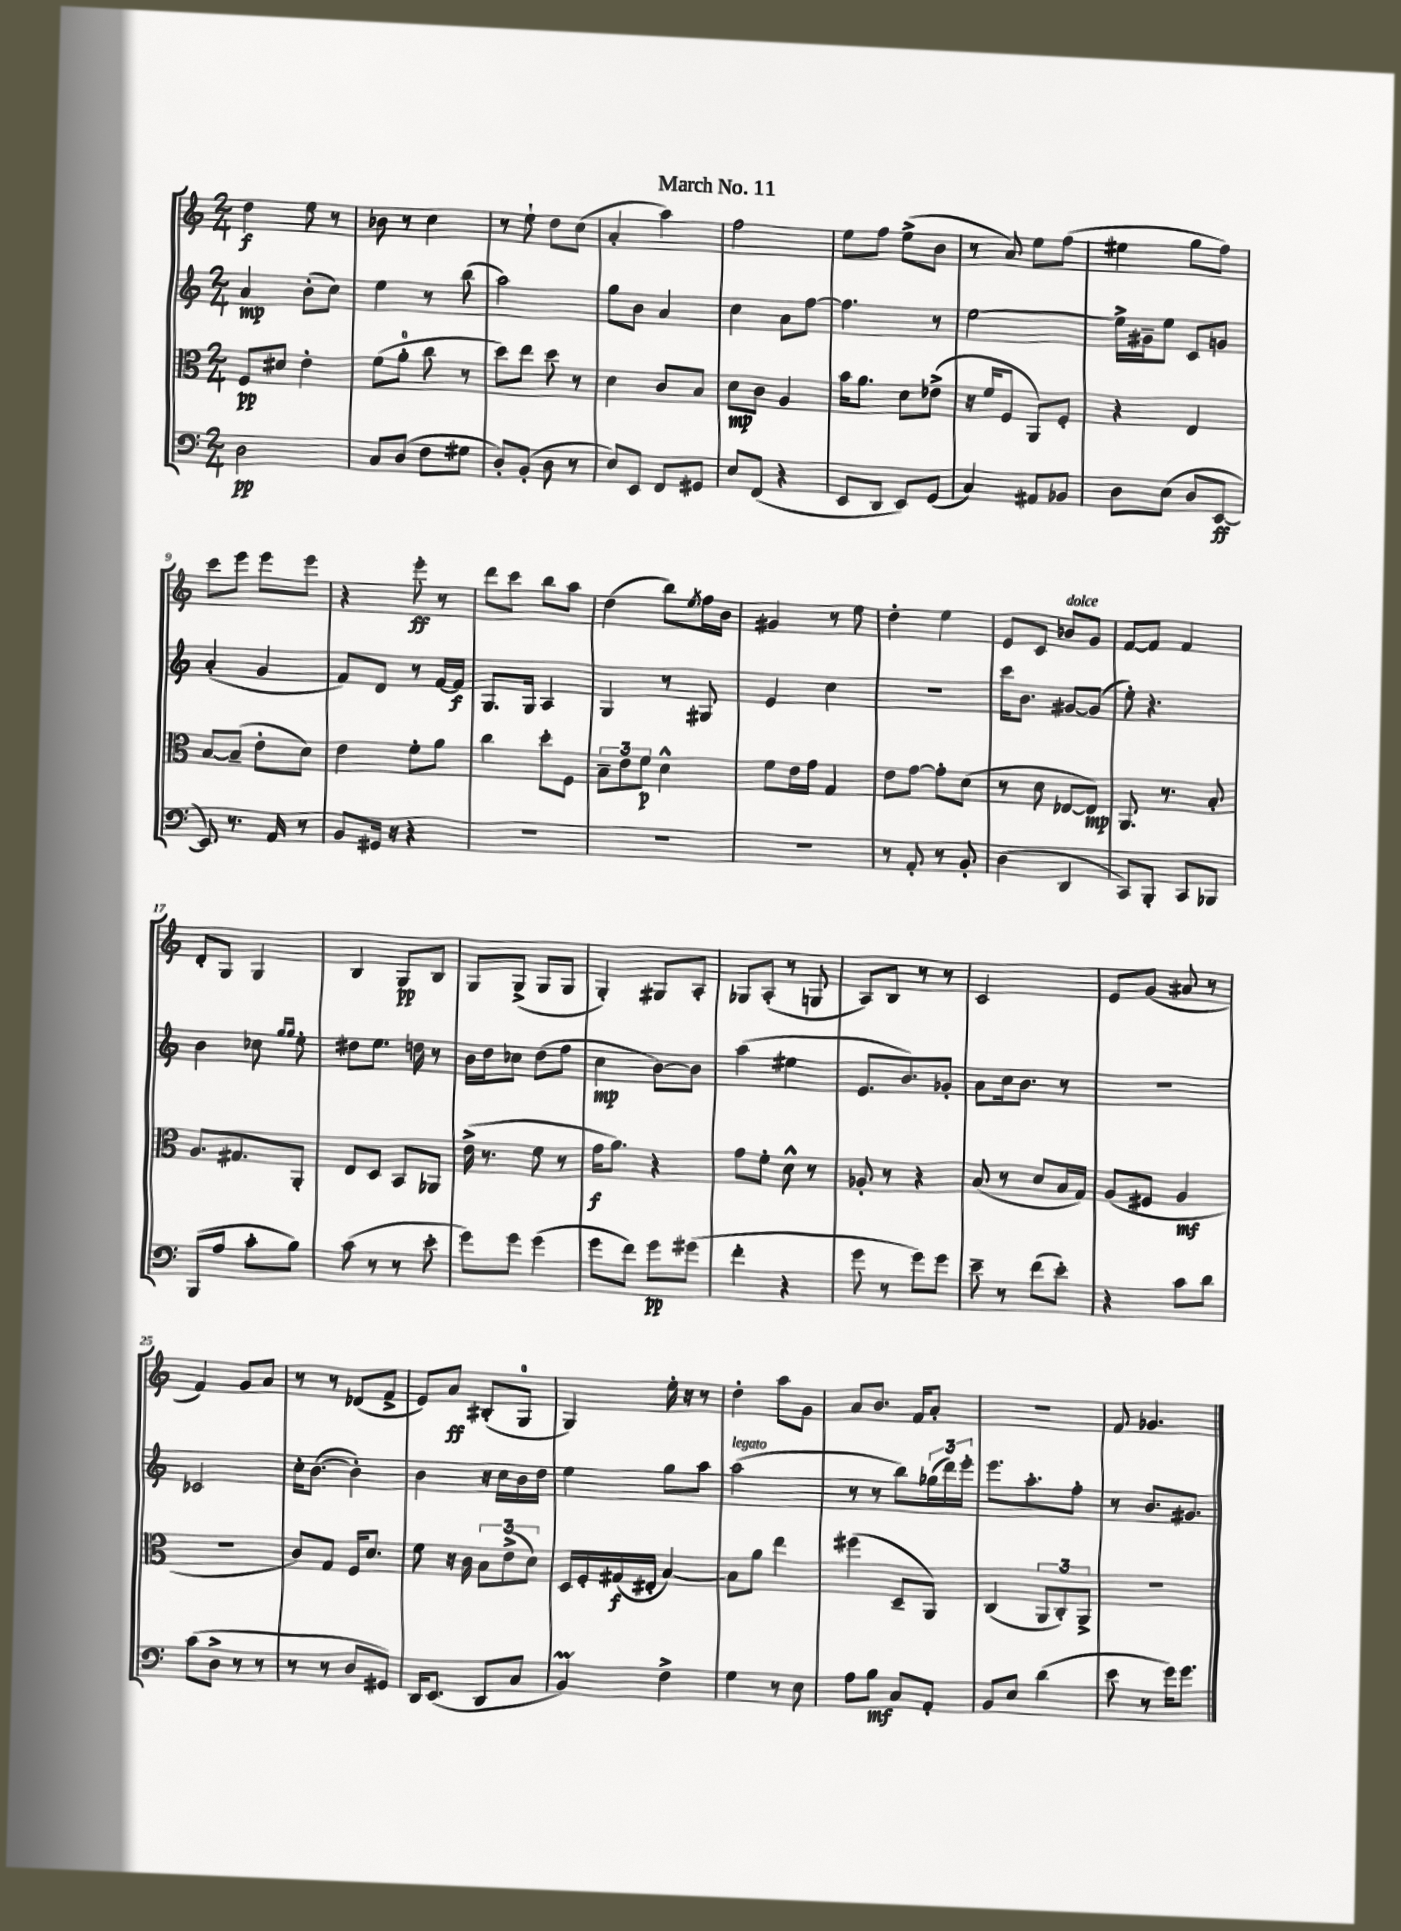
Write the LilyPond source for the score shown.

\header { title = "March No. 11" }
<<
\new StaffGroup <<
\new Staff = "s0" {
    \clef treble \key c \major \numericTimeSignature \time 2/4
    d''4\f e''8 r8 |
    bes'8 r8 c''4 |
    r8 e''8-! d''8 c''8( |
    a'4-. a''4) |
    f''2 |
    e''8 f''8 e''8->( b'8 |
    r8 a'8) e''8 f''8( |
    eis''4 g''8 f''8) |
    c'''8 e'''8 e'''8 e'''8 |
    r4 e'''8-.\ff r8 |
    d'''8 c'''8 b''8 a''8 |
    d''4( b''8) \acciaccatura { e''8 } f''16 b'16 |
    gis'4 r8 e''8 |
    d''4-. e''4 |
    e'8 c'8 bes'8^\markup { \italic "dolce" } g'8 |
    f'8~ f'8 f'4 |
    d'8-. g8 g4 |
    b4 g8\pp b8 |
    g8 g8->( g8 g8 |
    g4-.) gis8 a8-. |
    ges8 a8-.( r8 g8 |
    a8) b8 r8 r8 |
    c'2 |
    e'8 g'8( ais'8 r8 |
    f'4) g'8 a'8 |
    r8 r8 des'8( f'8-> |
    e'8) a'8\ff bis8-.( g8-0 |
    g4) e''16-. r16 r8 |
    d''4-. a''8 g'8 |
    a'8 b'8. f'16 a'8-. |
    R2 |
    f'8 ges'4. \bar "|." |
}
\new Staff = "s1" {
    \clef treble \key c \major \numericTimeSignature \time 2/4
    a'4\mp b'8-.( c''8) |
    e''4 r8 b''8( |
    a''2) |
    g''8 b'8 a'4 |
    c''4 a'8 f''8~ |
    f''4. r8 |
    e''2~ |
    e''16-> gis'16-- e''8 c'8 g'8 |
    a'4-.( g'4 |
    f'8) d'8 r8 f'16~ f'16\f |
    g8. g16 a4 |
    g4 r8 gis8 |
    e'4 c''4 |
    R2 |
    c'''16 b'8. gis'8~ gis'8( |
    e''8-.) r4. |
    b'4 ces''8 \grace { g''16 g''16 } e''8-. |
    dis''8 e''8. d''16 r8 |
    b'16 d''16 ces''8 d''8( f''8 |
    c''4\mp b'8~) b'8 |
    a''4( eis''4 |
    e'8. b'8.) ges'8-. |
    a'8 c''16 b'8. r8 |
    r2 |
    ces'2 |
    c''16-. b'8.~( b'4-.) |
    b'4 r16 c''16 b'16 d''16 |
    e''4 g''8 a''8 |
    a''2^\markup { \italic "legato" }( |
    r8 r8 b''8) \tuplet 3/2 { ges''16( d'''16) e'''16-. } |
    e'''8. a''8.-. f''8-. |
    r8 b'8. gis'8. \bar "|." |
}
\new Staff = "s2" {
    \clef alto \key c \major \numericTimeSignature \time 2/4
    f8\pp dis'8 e'4-. |
    f'8( a'8-0-. c''8 r8 |
    d''8) e''8 d''8 r8 |
    d'4 c'8 b8 |
    d'8\mp c'8 a4 |
    b'16 a'8. d'8 ees'8->( |
    r16 f'16 f8 a,8) f8-. |
    r4 e4 |
    b8~ b8--( e'8-. d'8) |
    e'4 f'8-. a'8 |
    c''4 d''8-. f8 |
    \tuplet 3/2 { b8-- e'8 f'8\p } d'4-^ |
    f'8 e'16 g'16 g4 |
    e'8 g'8~ g'8-. d'8( |
    r8 d'8 ees8~ ees8\mp) |
    a,8. r8. b8-. |
    a8. gis8. a,8-. |
    e8 d8 b,8 aes,8 |
    e'16->( r8. f'8 r8 |
    g'16\f a'8.) r4 |
    g'8 f'8-. d'8-^ r8 |
    aes8-. r8 r4 |
    b8( r8 d'8 b16 g16) |
    a8( fis8 a4\mf |
    r2 |
    c'8) g8 f16 d'8. |
    f'8 r16 c'16 \tuplet 3/2 { b8 e'8->( d'8) } |
    d16 f16-. gis16\f( eis16-. b4~) |
    b8 a'8 e''4 |
    fis''4( d8-- a,8) |
    c4( \tuplet 3/2 { a,8 c8-.) a,8-> } |
    r2 \bar "|." |
}
\new Staff = "s3" {
    \clef bass \key c \major \numericTimeSignature \time 2/4
    d2\pp |
    c8 d8( f8 gis8 |
    d8-.) b,8-.( d8 r8 |
    e8) e,8 f,8 gis,8 |
    e8 f,8( r4 |
    e,8 d,8 e,8) g,8( |
    c4) ais,8 bes,8 |
    d8 e8( d8 e,8~\ff |
    e,8) r8. a,16 r8 |
    b,8 gis,16 r16 r4 |
    R2 |
    R2 |
    R2 |
    r8 a,8-. r8 b,8-. |
    d4( d,4 |
    c,8) b,,8-. c,8 bes,,8 |
    b,,8( a8 c'8-. b8) |
    c'8( r8 r8 e'8-. |
    g'8) g'8 g'4( |
    g'8 f'8) g'8\pp gis'8( |
    f'4-. r4 |
    g'8 r8 g'8) g'8 |
    e'8-- r8 f'8( e'8-.) |
    r4 c'8 d'8 |
    c'8( d8-> r8 r8 |
    r8 r8 d8 gis,8) |
    d,16 e,8.( d,8 c8 |
    b,4\prall) f4-> |
    g4 r8 e8 |
    a8 b8\mf c8 a,8-. |
    b,8 e8 d'4( |
    e'8 r8 g'16) g'8. \bar "|." |
}
>>
>>
